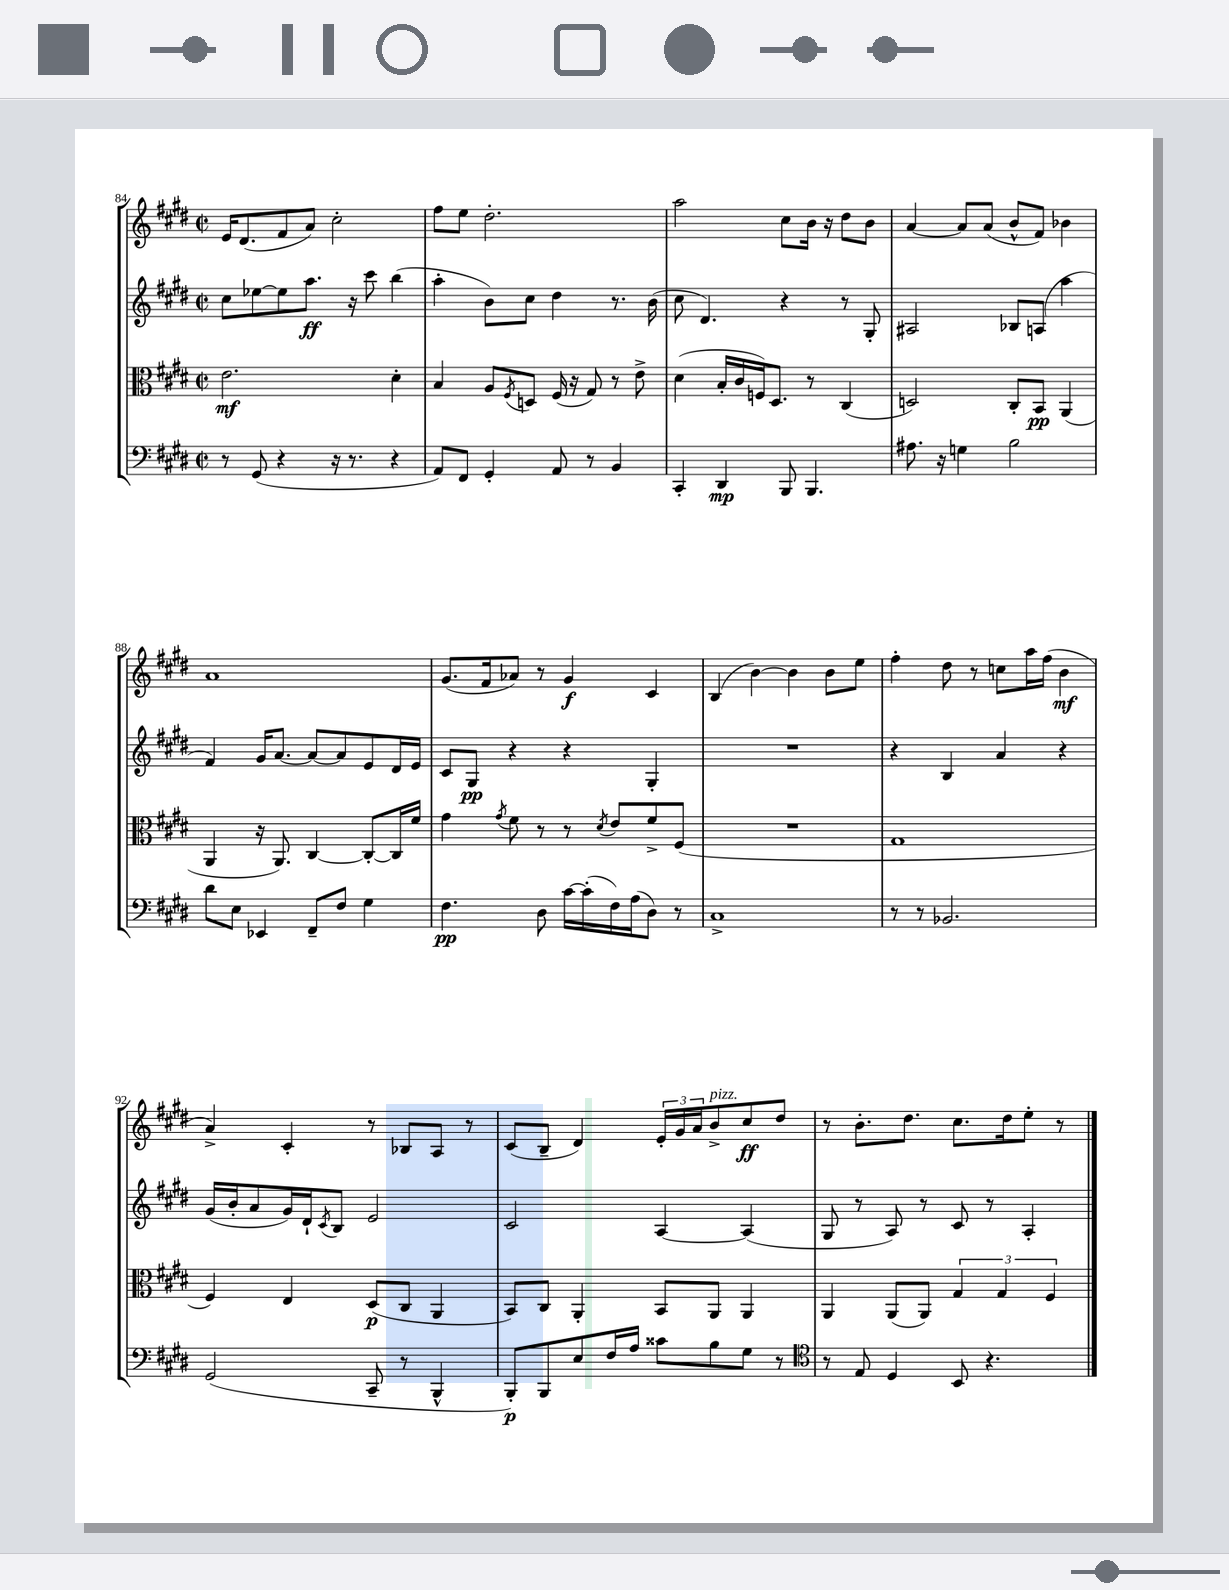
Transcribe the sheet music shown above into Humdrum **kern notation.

**kern	**kern	**kern	**kern
*staff4	*staff3	*staff2	*staff1
*clefF4	*clefC3	*clefG2	*clefG2
*k[f#c#g#d#]	*k[f#c#g#d#]	*k[f#c#g#d#]	*k[f#c#g#d#]
*M2/2	*M2/2	*M2/2	*M2/2
*met(c|)	*met(c|)	*met(c|)	*met(c|)
8r	2.e	8cc#	16e
.	.	.	(8.d#
(8GG#	.	[8ee-	.
4r	.	8ee-]	8f#
.	.	8.aa	8a)
16r	.	.	2cc#'
8.r	.	16r	.
.	.	8ccc#	.
4r	4d#'	(4bb	.
=	=	=	=
8AA)	4B	4aa'	8ff#
8FF#	.	.	8ee
4GG#'	8A	8b)	2.dd#'
.	8qF#	.	.
.	8D	8cc#	.
8AA	(16F#	4dd#	.
.	16r	.	.
8r	8G#)	.	.
4BB	8r	8.r	.
.	8e^	.	.
.	.	(16b	.
=	=	=	=
4CC#'	(4d#	8cc#	2aa
.	.	4.d#)	.
4DD#	16B'	.	.
.	16c#	.	.
.	16F)	.	.
.	8.D#	.	.
8BBB	.	4r	8cc#
4.BBB	8r	.	16b
.	.	.	16r
.	(4C#	8r	8dd#
.	.	8G#'	8b
=	=	=	=
8.A#	2D)	2A#	[4a
16r	.	.	.
4G	.	.	8a]
.	.	.	(8a
2B	8C#'	8B-	8b^^
.	8BB	(8A	8f#)
.	(4AA	4aa	4b-
=	=	=	=
8d#	4AA	4f#)	1a
8E	.	.	.
4EE-	16r	16g#	.
.	8.AA)	[8.a	.
8FF#~	[4C#	8a_	.
8F#	.	8a]	.
4G#	8C#'_	8e	.
.	16C#]	16d#	.
.	16f#	16e	.
=	=	=	=
4.F#	4g#	8c#	(8.g#
.	.	8G#	.
.	.	.	16f#
.	8qg#	.	.
.	8f#	4r	8a-)
8D#	8r	.	8r
[16c#	8r	4r	4g#
(16c#']	.	.	.
.	8qd#	.	.
16F#)	8e	.	.
(16A	.	.	.
8D#)	8f#^	4G#'	4c#
8r	(8F#	.	.
=	=	=	=
1C#^	1r	1r	(4B
.	.	.	[4b)
.	.	.	4b]
.	.	.	8b
.	.	.	8ee
=	=	=	=
8r	1G#	4r	4ff#'
8r	.	.	.
2.BB-	.	4B	8dd#
.	.	.	8r
.	.	4a	8cc
.	.	.	16aa
.	.	.	(16ff#
.	.	4r	4b
=	=	=	=
(2GG#	4F#)	(16g#	4a^)
.	.	16b'	.
.	.	8a	.
.	4E	16g#)	4c#'
.	.	16d#`	.
.	.	8qc#	.
.	.	8B	.
8CC#~	(8D#	2e	8r
8r	8C#	.	8B-
4BBB^^	4AA	.	8A
.	.	.	8r
=	=	=	=
8BBB')	8BB)	2c#	(8c#
8BBB	8C#	.	8B~
8E	4AA'	.	4d#)
16F#	.	.	.
16A	.	.	.
8c##	8BB	[4A	24e'
.	.	.	24g#
.	.	.	24a
8B	8AA	.	8b^
8G#	4AA	(4A]	8cc#
8r	.	.	8dd#
=	=	=	=
*clefC4	*	*	*
8r	4AA	8G#	8r
8E	.	8r	8.b'
4D#	(8AA	8A)	.
.	.	.	8.dd#
.	8AA)	8r	.
8BB	6G#	8c#	8.cc#
4.r	.	8r	.
.	6G#	.	.
.	.	.	16dd#
.	.	4A'	8ee'
.	6F#	.	.
.	.	.	8r
==	==	==	==
*-	*-	*-	*-
